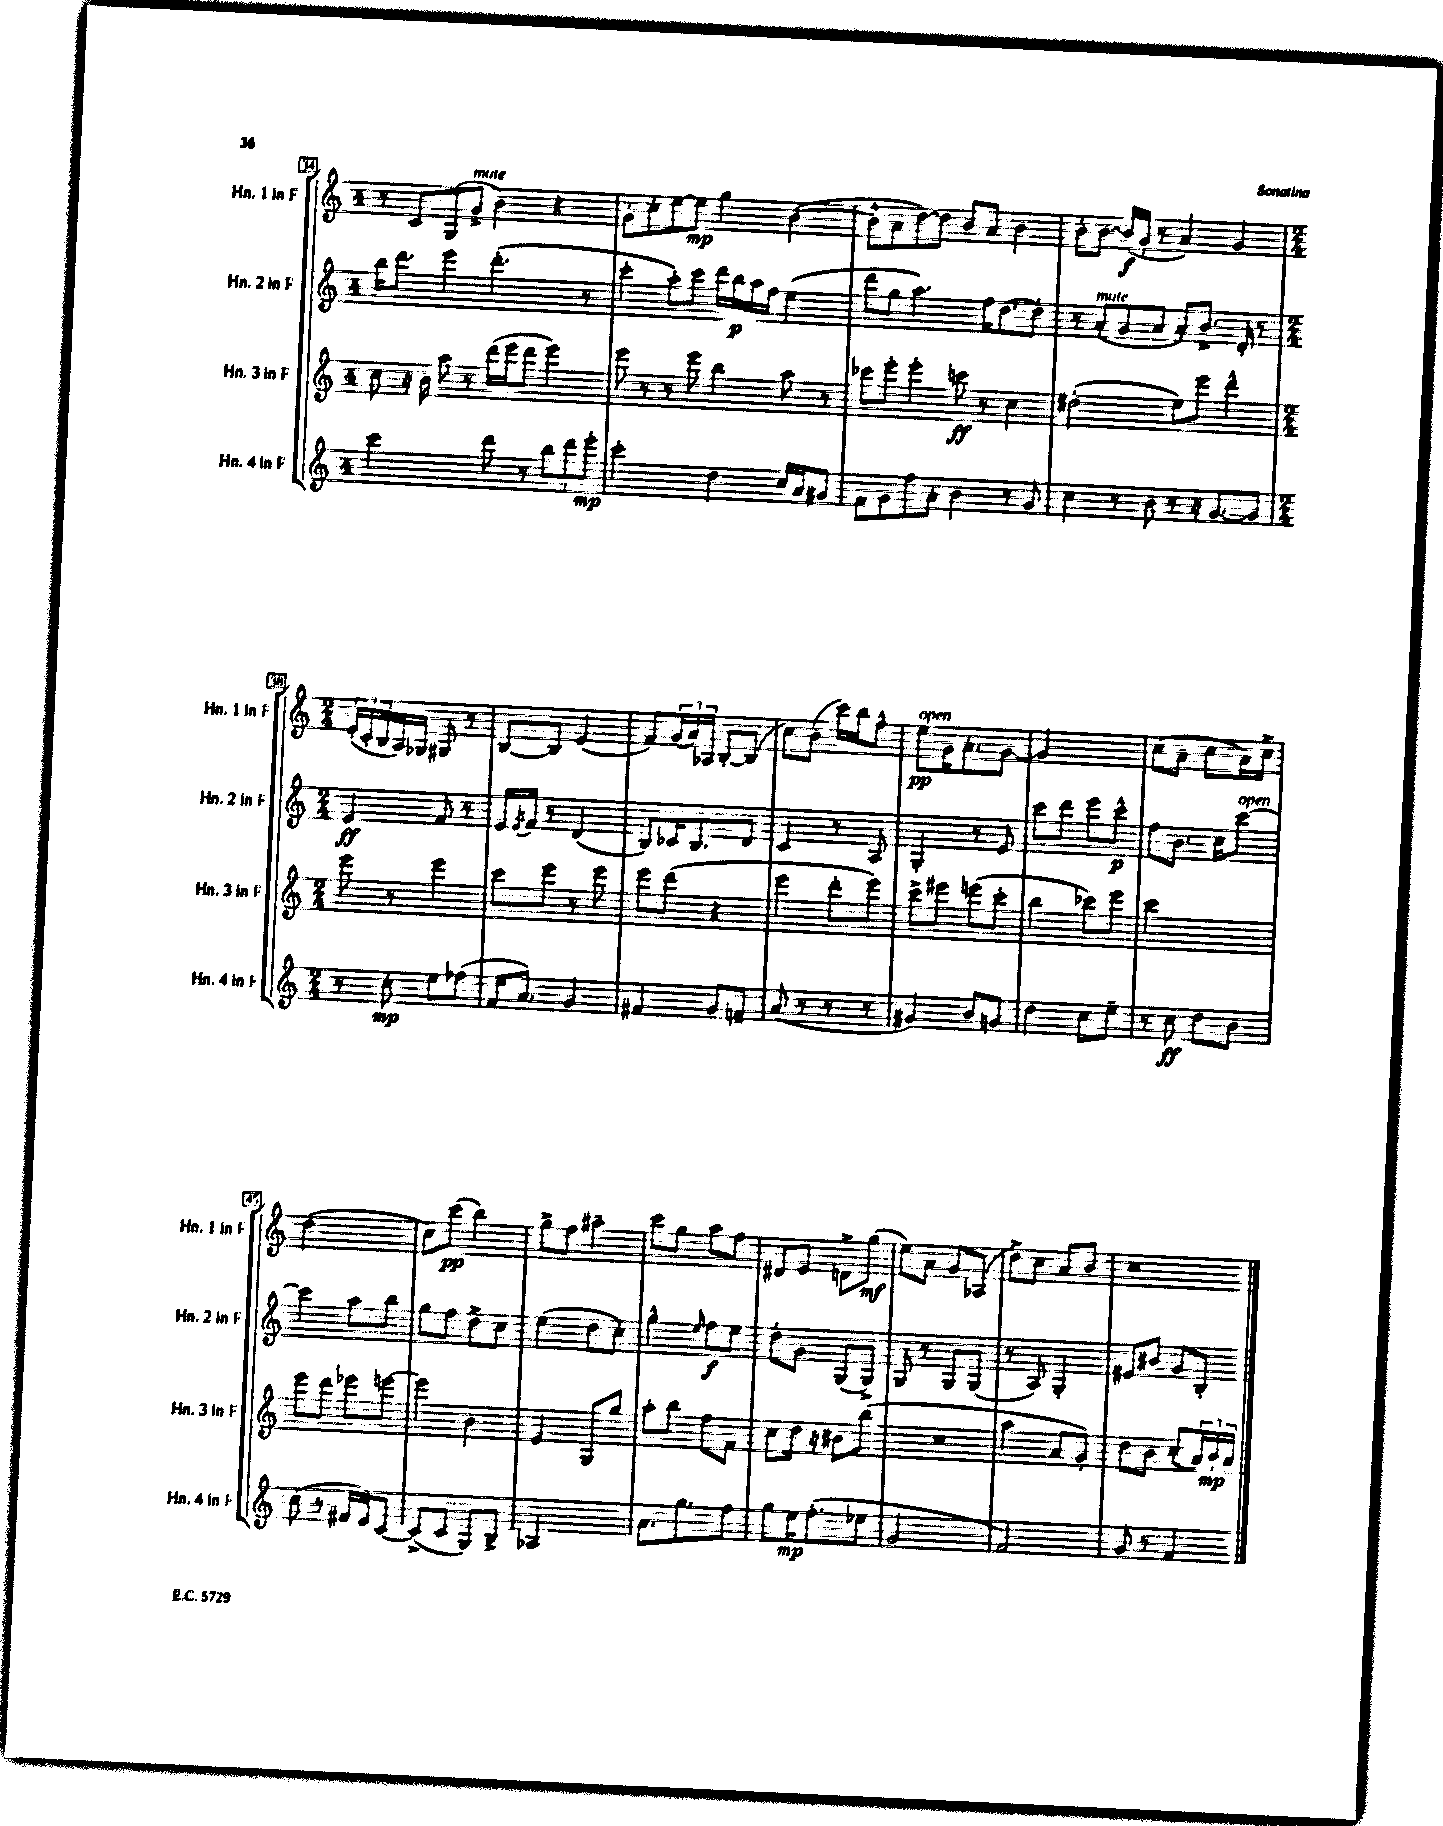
<<
\new StaffGroup <<
\new Staff = "s0" \with { instrumentName = "Hn. 1 in F" shortInstrumentName = "Hn. 1 in F" } {
    \clef treble \key c \major \once \override Staff.TimeSignature.style = #'single-digit \time 4/4
    r8 c'8 g8( g'8->^\markup { \italic "mute" } b'4) r4 |
    g'8-. c''8-. e''8~ e''8\mp g''4 b'4~( |
    b'8-^ a'8 d''8~) d''8 b'8 a'8 b'4 |
    b'8-. b'8~ b'16\f( g'16-. r8 a'4) g'4 |
    \numericTimeSignature \time 2/4 \tuplet 3/2 { e'16-.( c'16-. b16 } a16) ges16 gis8 r8 |
    b8~ b8 e'4( |
    f'8) \tuplet 3/2 { g'16( a'16) aes16 } b8~-. b8( |
    c''8) b'8( c'''16) b''16 f''8-^ |
    e''8\pp^\markup { \italic "open" } g'16 a'8.-. g'8~ |
    g'2 |
    c''8( a'8-- c''8 a'16) c''16-> |
    d''2( |
    c''8) c'''8\pp( b''4) |
    g''8-> f''8 ais''4-- |
    c'''8 g''8 a''8 f''8 |
    dis'8 e'8 d'8-> g''8\mf( |
    e''8) a'8 g'8 aes8( |
    d''8->) c''8 a'8 b'8 |
    r2 \bar "|." |
}
\new Staff = "s1" \with { instrumentName = "Hn. 2 in F" shortInstrumentName = "Hn. 2 in F" } {
    \clef treble \key c \major \once \override Staff.TimeSignature.style = #'single-digit \time 4/4
    b''16 d'''8. e'''4 d'''4.-.( r8 |
    c'''4-. a''8-.) c'''8 d'''16 b''16\p a''16 f''16 e''4( |
    d'''8 g''8 a''4.) f''16 d''8.~ d''8-. |
    r8 a'8-.^\markup { \italic "mute" }( g'8 a'8 a'8-.) b'8.-> d'16-. r8 |
    \numericTimeSignature \time 2/4 e'4\ff f'8 r8 |
    e'16 \acciaccatura { e'8 } f'16 r8 d'4( |
    b8) ces'16 b8. d'8 |
    c'4 r8 a8 |
    g4-. r8 e'8 |
    c'''8 d'''8 e'''8 c'''8-^\p |
    f''8 b'8. c''16 c'''8~^\markup { \italic "open" } |
    c'''4 a''8 b''8 |
    g''8 f''8 d''8-> c''8 |
    e''4( d''8 c''8-.) |
    g''4-^ \grace { e''16 } f''8\f e''8 |
    d''8-. g'8 g8( g8->) |
    g8 r8 g8 g8( |
    r8 a8) g4-. |
    eis'8 bis'8 g'8 b8-. \bar "|." |
}
\new Staff = "s2" \with { instrumentName = "Hn. 3 in F" shortInstrumentName = "Hn. 3 in F" } {
    \clef treble \key c \major \once \override Staff.TimeSignature.style = #'single-digit \time 4/4
    c''8 r16 b'16 a''8 r8 d'''16( e'''16 d'''8 e'''4) |
    e'''8 r8 r8 e'''8 b''4 a''8 r8 |
    ces'''8 e'''8-. e'''4-. c'''8\ff r8 c''4 |
    dis''2-.( e''8) e'''8 d'''4-^ |
    \numericTimeSignature \time 2/4 e'''8 r8 e'''4 |
    c'''8 e'''8 r8 e'''8 |
    e'''8 d'''8( r4 |
    e'''4 d'''8-. e'''8) |
    c'''8-> eis'''8 e'''8( c'''8-. |
    b''4 ces'''8) e'''8 |
    c'''2 |
    e'''8 d'''8 ees'''8 e'''8~ |
    e'''4 b'4 |
    e'4 g8 g''8 |
    a''8-. b''8 f''8 f'8 |
    c''8 d''16 r16 bis'8 b''8( |
    R2 |
    a''4 a'8 g'8-.) |
    d''8 b'8 c''8-.( \tuplet 3/2 { a'16) b'16-.\mp a'16 } \bar "|." |
}
\new Staff = "s3" \with { instrumentName = "Hn. 4 in F" shortInstrumentName = "Hn. 4 in F" } {
    \clef treble \key c \major \once \override Staff.TimeSignature.style = #'single-digit \time 4/4
    c'''2 d'''8 r8 \tuplet 3/2 { b''8 d'''8 e'''8-.\mp } |
    c'''2-. d''4 c''16 a'16 gis'8 |
    f'8 g'8 f''8 a'8-. b'4 r8 g'8 |
    c''4 r8 b'8 r8 r16 g'8.~ g'8 |
    \numericTimeSignature \time 2/4 r8 c''8-.\mp e''8 fes''8( |
    f'16 a'8.) g'4 |
    fis'4 g'8 f'8-- |
    a'8( r8 r8 r8 |
    gis'4) b'8 g'8 |
    d''4 c''8 e''8-- |
    r8 c''8\ff d''8 b'8 |
    c''8( r8 fis'16 e'16) c'8~ |
    c'8->( c'8 g8) b8-> |
    aes2 |
    a'8. g''8. f''8 |
    g''8 e''16\mp f''8.-.( ees''8 |
    g'2 |
    f'2) |
    g'8 r8 f'4 \bar "|." |
}
>>
>>
\layout { \context { \Score currentBarNumber = #34 \override BarNumber.stencil = #(make-stencil-boxer 0.1 0.3 ly:text-interface::print) } }
